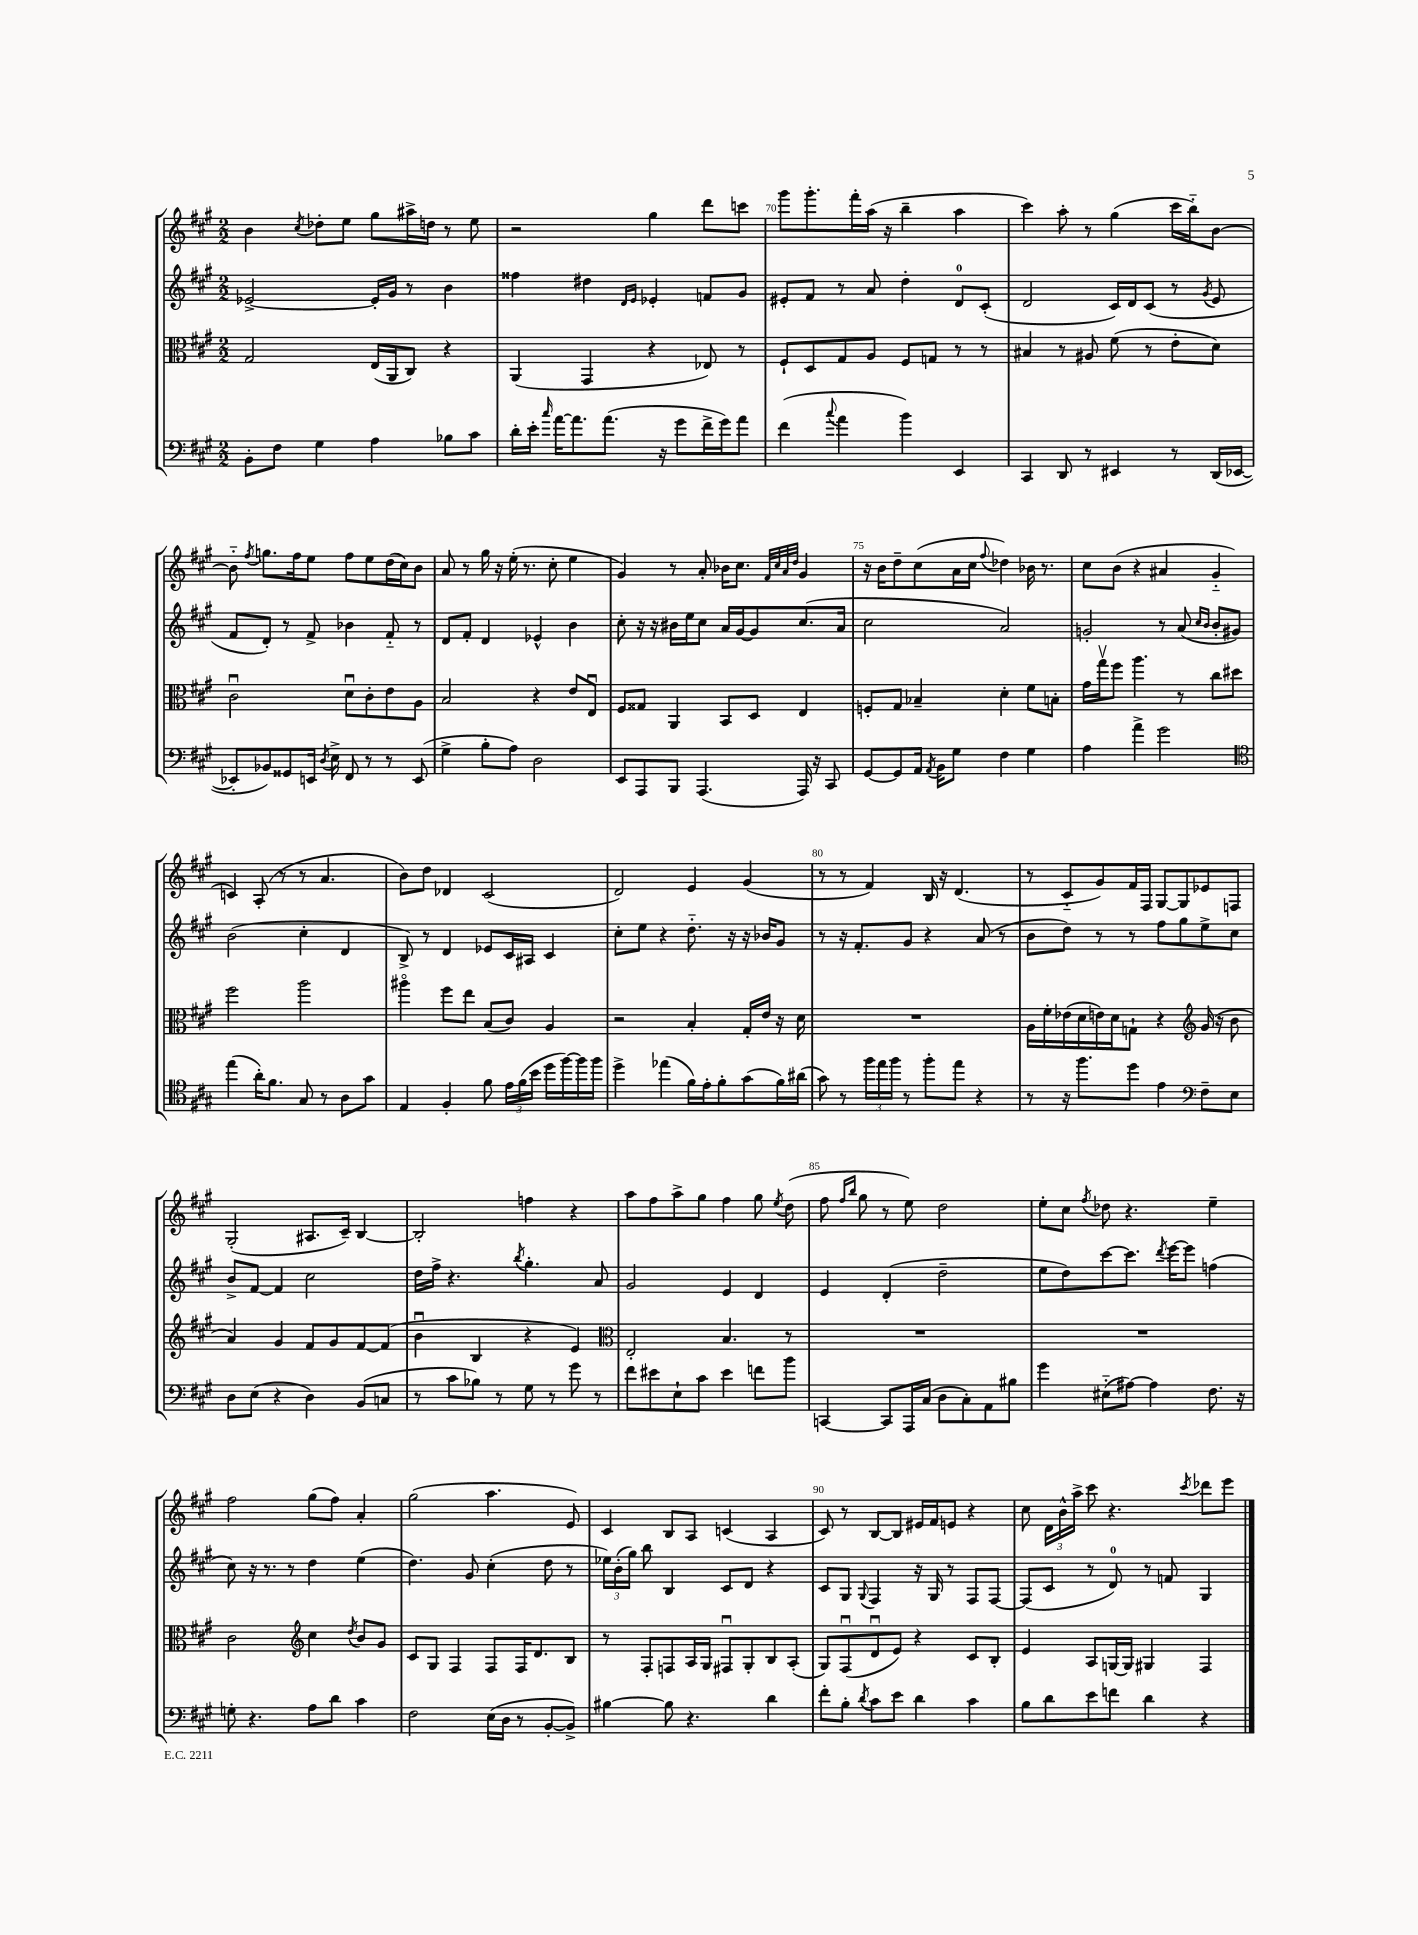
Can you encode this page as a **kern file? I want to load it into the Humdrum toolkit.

**kern	**kern	**kern	**kern
*part4	*part3	*part2	*part1
*staff4	*staff3	*staff2	*staff1
*clefF4	*clefC3	*clefG2	*clefG2
*k[f#c#g#]	*k[f#c#g#]	*k[f#c#g#]	*k[f#c#g#]
*M2/2	*M2/2	*M2/2	*M2/2
=68	=68	=68	=68
8BB'\L	2G#/	[2e-X^/	4b\
8F#\J	.	.	.
.	.	.	8qcc#/
4G#\	.	.	8dd-X'\L
.	.	.	8ee\J
4A\	(16E/LL	16e-'/LL]	8gg#\L
.	16AA/J	16g#/JJ	.
.	8C#/J)	8r	16aa#X^\L
.	.	.	16ddn\JJ
8B-X\L	4r	4b\	8r
8c#\J	.	.	8ee\
=69	=69	=69	=69
16d'\LL	(4AA/	4ff##X\	2r
16e'\JJ	.	.	.
16qqcc#/	.	.	.
[16a\KL	.	.	.
8.a\]	.	.	.
.	4GG#/	4dd#X\	.
(8.a\J	.	.	.
.	.	16qqd/LL	.
.	.	16qqe/JJ	.
.	4r	4e-X'/	4gg#\
16r	.	.	.
8g#\L	.	.	.
16f#^\L	8E-X/)	8fn/L	8ddd\L
16g#\J)	.	.	.
8a\J	8r	8g#/J	8cccn\J
=70	=70	=70	=70
(4f#\	8F#`/L	8e#X'/L	8ggg#\L
.	8D/	8f#/J	8.ggg#'\
8qqcc#/	.	.	.
4a\	8G#/	8r	.
.	.	.	16fff#'\L
.	8A/J	8a/	(16aa\JJ
.	.	.	16r
4b\)	8F#/L	4dd'\	4bb~\
.	8Gn/J	.	.
4EE/	8r	8d/L	4aa\
.	8r	(8c#'/J	.
=71	=71	=71	=71
4CC#/	4B#X/	2d/	4ccc#\)
8DD/	8r	.	8aa'\
8r	8A#X/	.	8r
4EE#X/	(8f#\	16c#/LL)	(4gg#\
.	.	16d/J	.
.	8r	(8c#/J	.
8r	8e'\L	8r	16ccc#\LL
.	.	.	16bb\J)
.	.	8qg#/	.
(16DD/LL	8d\J)	8e/	[8b\J
[16EE-X/JJ	.	.	.
!!LO:LB:g=z
=72	=72	=72	=72
8EE-X'/L]	2c#u\	8f#/L	8b\]
.	.	.	8qff#/
8BB-X/)	.	8d'/J)	8.ggn\L
8GG##X/	.	8r	.
.	.	.	16ff#\k
16EEn/Jk	.	8f#^/	8ee\J
8qD/	.	.	.
16E^\	.	.	.
8FF#/	8du\L	4b-X\	8ff#\L
8r	8c#'\	.	8ee\
8r	8e\	8f#/	(16dd\L
.	.	.	16cc#\J)
(8EE/	8A\J	8r	8b\J
=73	=73	=73	=73
4G#^\	2B/	8d/L	8a/
.	.	8f#'/J	8r
8B'\L	.	4d/	16gg#\
.	.	.	16r
8A\J)	.	.	(16ee'\
.	.	.	8.r
2D\	4r	4e-X^^/	.
.	.	.	8cc#'\
.	8e/L	4b\	4ee\
.	8Eu/J	.	.
=74	=74	=74	=74
8EE/L	8F#/L	8cc#'\	4g#/)
8AAA/	8G##X/J	16r	.
.	.	16r	.
8BBB/J	4AA/	16b#X\LL	8r
.	.	16ee\J	.
(4.AAA/	.	8cc#\J	8a'/
.	8BB/L	16a/LL	16b-X\KL
.	.	[16g#/J	8.cc#\J
.	8D/J	8g#/]	.
.	.	.	32qqf#/LLL
.	.	.	32qqcc#/
.	.	.	32qqa/
.	.	.	32qqdd/JJJ
16AAA/)	4E/	(8.cc#/	4g#/
16r	.	.	.
8CC#/	.	.	.
.	.	16a/Jk	.
=75	=75	=75	=75
[8GG#/L	8Fn'/L	2cc#\	16r
.	.	.	16b\KL
8GG#/]	8G#/J	.	8dd~\
16AA/Jk	4B-X~/	.	(8cc#\
8qAA/	.	.	.
16BB\KL	.	.	.
8G#\J	.	.	16a\L
.	.	.	16cc#\JJ
.	.	.	8qqff#/
4F#\	4d'\	2a/)	4dd-X\)
4G#\	8f#\L	.	16b-X\
.	.	.	8.r
.	8Bn'\J	.	.
=76	=76	=76	=76
4A\	16g#\LL	2gn'/	8cc#\L
.	16gg#v\J	.	.
.	8ff#\J	.	(8b\J
4a^\	4.aa\	.	4r
2g#\	.	8r	4a#X/
.	8r	(8a/	.
.	.	16qqcc#/LL	.
.	.	16qqb/JJ	.
.	8cc#\L	8b'/L	4g#/
.	8dd#X\J	8g#X/J)	.
!!LO:LB:g=z
=77	=77	=77	=77
*clefC4	*	*	*
(4ee\	2ff#\	(2b\	4cn/)
16a'\KL)	.	.	(8A'/
8.f#\J	.	.	.
.	.	.	8r
8G#/	2aa\	4cc#'\	8r
8r	.	.	4.a/
8A\L	.	4d/	.
8g#\J	.	.	.
=78	=78	=78	=78
4E/	4aa#X\	8B^/)	8b\L)
.	.	8r	8dd\J
4F#'/	8ff#\L	4d/	4d-X/
.	8ee\J	.	.
8f#\	(8B/L	8e-X/L	(2c#/
24e\LL	8c#/J)	16c#/L	.
(24f#\	.	.	.
.	.	16A#X/JJ	.
24b\JJ	.	.	.
16dd\LL	4A/	4c#/	.
[16ff#\)	.	.	.
16ff#\]	.	.	.
16ff#\JJ	.	.	.
=79	=79	=79	=79
4dd^\	2r	8cc#'\L	2d/)
.	.	8ee\J	.
(4ee-X\	.	4r	.
16f#\LL)	4B'/	8.dd\	4e/
16e'\J	.	.	.
8f#'\	.	.	.
.	.	16r	.
(8g#\	16G#'/LL	16r	(4g#/
.	16e/JJ	16b-X/KL	.
16f#\L)	16r	8g#/J	.
(16a#X\JJ	16d\	.	.
=80	=80	=80	=80
8g#\)	1r	8r	8r
8r	.	16r	8r
.	.	8.f#'/L	.
24ff#\LL	.	.	4f#/)
24ee\	.	.	.
24ff#\JJ	.	.	.
8r	.	8g#/J	.
8ff#'\L	.	4r	16B/
.	.	.	16r
8ee\J	.	.	(4.d/
4r	.	(8a/	.
.	.	8r	.
=81	=81	=81	=81
8r	16A\LL	8b\L	8r
.	16f#'\	.	.
16r	(16e-X\	8dd\J)	8c#/L
8.ff#\L	16d\	.	.
.	16en\)	8r	8g#/)
.	16d\J	.	.
8dd\J	8Gn`\J	8r	16f#/L
.	.	.	16F#/JJ
4e\	4r	8ff#\L	[8G#/L
.	.	8gg#\	8G#/]
*clefF4	*clefG2	*	*
8F#~\L	(16g#/	8ee^\	8e-X/
.	16r	.	.
8E\J	8b\	8cc#\J	8Fn/J
!!LO:LB:g=z
=82	=82	=82	=82
8D\L	4a/)	8b^/L	(2G#'/
(8E\J	.	[8f#/J	.
4r	4g#/	4f#/]	.
4D\)	8f#/L	2cc#\	8.A#X/L
.	8g#/	.	.
.	.	.	16c#~/Jk)
(8BB/L	[8f#/	.	[4B/
8Cn/J	(8f#/J]	.	.
=83	=83	=83	=83
8r	4bu\	16dd\LL	2B'/]
.	.	16ff#^\JJ	.
8c#\L	.	4.r	.
8B-X\J)	4B/	.	.
8r	.	.	.
.	.	8qbb/	.
8G#\	4r	4.gg#'\	4ffn\
8r	.	.	.
8g#\	4e/)	.	4r
8r	.	8a/	.
=84	=84	=84	=84
*	*clefC3	*	*
8f#\L	2E'/	2g#/	8aa\L
8e#X\	.	.	8ff#\
8E`\	.	.	8aa^\
8c#\J	.	.	8gg#\J
4e#\	4.B/	4e/	4ff#\
8fn\L	.	4d/	8gg#\
.	.	.	8qee/
8b\J	8r	.	(8dd\
=85	=85	=85	=85
[4CCn/	1r	4e/	8ff#\
.	.	.	16qqff#/LL
.	.	.	16qqbb/JJ
.	.	.	8gg#\
8CC/L]	.	(4d'/	8r
16AAA/L	.	.	8ee\)
(16C#/JJ	.	.	.
8D\L	.	2dd~\	2dd\
8C#'\)	.	.	.
8AA\	.	.	.
8B#X\J	.	.	.
=86	=86	=86	=86
4g#\	1r	8ee\L	8ee'\L
.	.	8dd\)	8cc#\J
.	.	.	8qff#/
(8E#X\L	.	[8ccc#\	8dd-X\
[8A#X\J)	.	8.ccc#\J]	4.r
4A#\]	.	.	.
.	.	8qddd/	.
.	.	[16eee\KL	.
.	.	8eee\J]	.
8.F#\	.	(4ffn\	4ee~\
16r	.	.	.
!!LO:LB:g=z
=87	=87	=87	=87
8Gn'\	2c#\	8cc#\)	2ff#\
4.r	.	16r	.
.	.	8.r	.
.	.	8r	.
*	*clefG2	*	*
8A\L	4cc#\	4dd\	(8gg#\L
8d\J	.	.	8ff#\J)
.	8qdd/	.	.
4c#\	8b/L	(4ee\	4a'/
.	8g#/J	.	.
=88	=88	=88	=88
2F#\	8c#/L	4.dd\)	(2gg#\
.	8G#/J	.	.
.	4F#/	.	.
.	.	8g#/	.
(16E\LL	8F#/L	(4cc#'\	4.aa\
16D\JJ	.	.	.
8r	16F#/K	.	.
.	8.d/	.	.
[8BB'/L	.	8dd\	.
8BB^/J])	8B/J	8r	8e/)
=89	=89	=89	=89
[4B#X\	8r	24ee-X\LL)	4c#/
.	.	(24b'\	.
.	.	24gg#\JJ)	.
.	8F#'/L	8bb\	.
8B#\]	8Fn/	4B/	8B/L
4.r	16A/L	.	8A/J
.	16G#/JJ	.	.
.	8F#Xu/L	8c#/L	(4cn/
.	8G#'/	8d/J	.
4d\	8B/	4r	4A/
.	(8A'/J	.	.
=90	=90	=90	=90
8f#'\L	8G#/L)	8c#/L	8c#/)
8B'\J	(8F#u/	8G#/J	8r
8qd/	.	8qqG#/	.
8c#\L	8du/	4F#/	[8B/L
8e\J	8e/J)	.	8B/J]
4d\	4r	16r	16e#X/LL
.	.	16G#/	16f#/J
.	.	8r	8en/J
4c#\	8c#/L	8F#/L	4r
.	8B'/J	[8F#/J	.
=91	=91	=91	=91
8B\L	4e/	(8F#/L]	8cc#\
8d\	.	8c#/J	24d\LL
.	.	.	24b^^\
.	.	.	24aa^\JJ
8e\	8A/L	8r	8ccc#\
8fn\J	[16Gn/L	8d/)	4.r
.	16G/JJ]	.	.
4d\	4G#X/	8r	.
.	.	8fn/	.
.	.	.	8qccc#/
4r	4F#/	4G#/	8ddd-X\L
.	.	.	8eee\J
==	==	==	==
*-	*-	*-	*-
